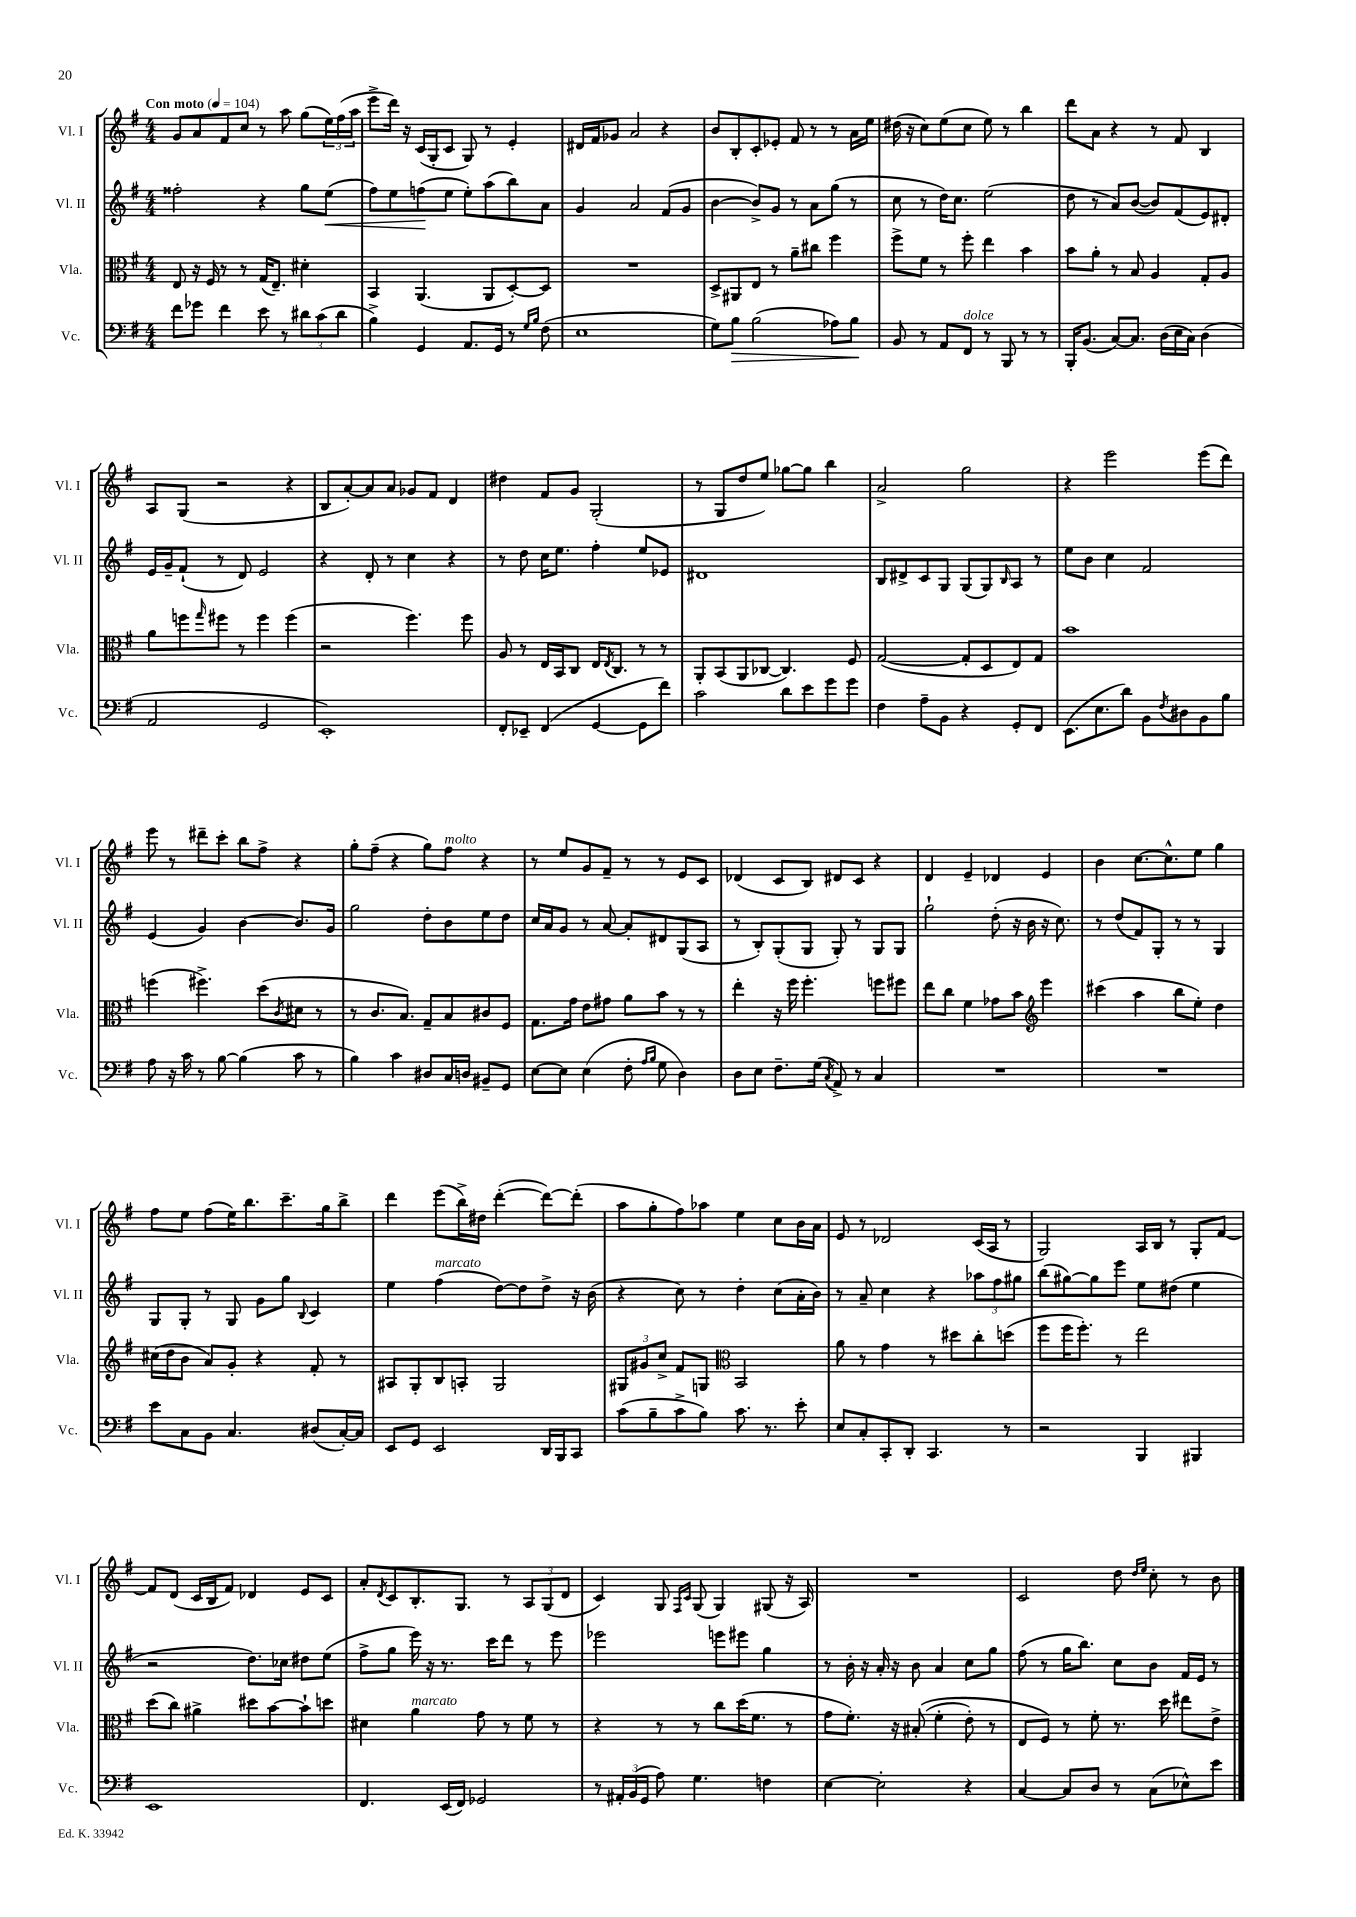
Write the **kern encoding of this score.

**kern	**kern	**kern	**kern
*staff4	*staff3	*staff2	*staff1
*clefF4	*clefC3	*clefG2	*clefG2
*k[f#]	*k[f#]	*k[f#]	*k[f#]
*M4/4	*M4/4	*M4/4	*M4/4
*MM104	*MM104	*MM104	*MM104
8f#	8E	2ff##'	8g
8g-	16r	.	8a
.	16F#	.	.
4f#	8r	.	8f#
.	8r	.	8cc
8e	(16G	4r	8r
.	8.E~)	.	.
8r	.	.	8aa
12d#	4d#'	8gg	(8gg
(12c	.	.	.
.	.	(8ee	24ee)
12d#	.	.	(24ff#
.	.	.	24aa
=	=	=	=
4B^)	4BB	8ff#)	8eee^
.	.	8ee	16ddd)
.	.	.	16r
4GG	(4.AA	(8ff	(16c
.	.	.	16G'
.	.	8ee	8c
8.AA	.	8ee')	8G)
.	8AA	(8aa	8r
16GG	.	.	.
8r	[8D')	8bb)	4e'
16qqG	.	.	.
16qqB	.	.	.
(8F#	8D]	8a	.
=	=	=	=
1E	1r	4g	16d#
.	.	.	16f#
.	.	.	8g-
.	.	2a	2a
.	.	(8f#	4r
.	.	8g	.
=	=	=	=
8G)	8D^	[4b	8b
8B	8AA#	.	8B'
(2B	8E	8b^])	8c'
.	8r	8g	8e-'
.	8a~	8r	8f#
.	8cc#	8a	8r
8A-)	4ff#	(8gg	8r
8B	.	8r	16a
.	.	.	16ee
=	=	=	=
8BB	8ff#^	8cc	(16dd#
.	.	.	16r
8r	8f#	8r	8cc)
8AA	8r	16dd)	(8ee
.	.	8.cc	.
8FF#	8ff#'	.	8cc
8r	4ee	(2ee	8ee)
8BBB	.	.	8r
8r	4b	.	4bb
8r	.	.	.
=	=	=	=
16BBB'	8b	8dd	8ddd
(8.BB	.	.	.
.	8a'	8r	8a
[8C)	8r	8a)	4r
8.C]	8B	([8b	.
.	4A	8b])	8r
(16D	.	.	.
16E	.	(8f#	8f#
16C)	.	.	.
(4D	8G'	8e)	4B
.	8A	8d#'	.
=	=	=	=
2AA	8a	16e	8A
.	.	16g~	.
.	8ff	(8f#`	(8G
.	16qqgg	.	.
.	8ff#	8r	2r
.	8r	8d)	.
2GG	4ff#	2e	.
.	(4ff#	.	4r
=	=	=	=
1EE')	2r	4r	8B
.	.	.	[8a')
.	.	8d'	8a]
.	.	8r	8a
.	4.ff#)	4cc	8g-
.	.	.	8f#
.	.	4r	4d
.	8ff#	.	.
=	=	=	=
8FF#'	8A	8r	4dd#
8EE-~	8r	8dd	.
(4FF#	16E	16cc	8f#
.	16BB	8.ee	.
.	8C	.	8g
[4GG	16E	4ff#'	(2G'
.	8qE	.	.
.	8.C	.	.
8GG]	8r	8ee	.
8f#)	8r	8e-	.
=	=	=	=
2c	8AA'	1d#	8r
.	(8BB	.	8G
.	8AA	.	8dd
.	[8C-	.	8ee)
8d	4.C-])	.	[8gg-
8e	.	.	8gg-]
8g	.	.	4bb
8g	8F#	.	.
=	=	=	=
4F#	([2G	8B	2a^
.	.	8d#^	.
8A~	.	8c	.
8BB	.	8G	.
4r	8G']	(8G	2gg
.	8D	8G)	.
.	.	16qqB	.
8GG'	8E)	8A	.
8FF#	8G	8r	.
=	=	=	=
(8.EE	1b	8ee	4r
.	.	8b	.
8.E	.	.	.
.	.	4cc	2eee
8d)	.	.	.
8BB	.	2f#	.
8qF#	.	.	.
8D#	.	.	.
8BB	.	.	(8eee
8B	.	.	8ddd)
=	=	=	=
8A	(4ff	(4e	8eee
16r	.	.	8r
16c	.	.	.
8r	4.ff#^)	4g)	8ddd#~
[8B	.	.	8ccc'
(4B]	.	[4b	8bb
.	(8dd	.	8ff#^
.	8qc	.	.
8c	8d#	8.b]	4r
8r	8r	.	.
.	.	16g	.
=	=	=	=
4B)	8r	2gg	8gg'
.	8.c	.	(8ff#~
4c	.	.	4r
.	8.B)	.	.
8D#	8G~	8dd'	8gg)
16C	8B	8b	8ff#
16D	.	.	.
8BB#~	8c#	8ee	4r
8GG	8F#	8dd	.
=	=	=	=
[8E	8.G	16cc	8r
.	.	16a	.
8E]	.	8g	8ee
.	16g	.	.
(4E	8e	8r	8g
.	8g#	[8a	8f#~
8F#'	8a	8a']	8r
16qqA	.	.	.
16qqB	.	.	.
8G	8b	8d#	8r
4D)	8r	(8G	8e
.	8r	8A	8c
=	=	=	=
8D	4ee'	8r	(4d-
8E	.	8B')	.
8.F#~	16r	(8G'	8c
.	16ff#	.	.
.	4.ff#'	8G	8B)
(16G	.	.	.
8qC	.	.	.
8AA^)	.	8G')	8d#
8r	.	8r	8c
4C	8ff	8G	4r
.	8ff#	8G	.
=	=	=	=
1r	8ee	2gg`	4d
.	8cc	.	.
.	4f#	.	4e~
.	8g-	(8dd'	4d-
.	8b	16r	.
.	.	16b	.
*	*clefG2	*	*
.	4eee	16r	4e
.	.	8.cc)	.
=	=	=	=
1r	(4ccc#	8r	4b
.	.	(8dd	.
.	4aa	8f#)	[8.cc
.	.	8G'	.
.	.	.	8.cc^^]
.	8bb	8r	.
.	8ee')	8r	8ee
.	4dd	4G	4gg
=	=	=	=
8e	(16cc#	8G	8ff#
.	16dd	.	.
8C	8b	8G'	8ee
8BB	8a)	8r	(8ff#
4.C	8g'	8G	16ee)
.	.	.	8.bb
.	4r	8g	.
.	.	8gg	8.ccc~
.	.	8qqB	.
(8D#	8f#'	4c	.
.	.	.	16gg
[16C')	8r	.	8bb^
16C]	.	.	.
=	=	=	=
8EE	8A#	4ee	4ddd
8GG	8G'	.	.
2EE	8B	(4ff#	(8eee
.	8A'	.	16bb^)
.	.	.	16dd#
.	2G	[8dd)	([4ddd'
.	.	8dd]	.
16DD	.	8dd^	8ddd_)
16BBB	.	.	.
8CC	.	16r	(8ddd']
.	.	(16b	.
=	=	=	=
(8c	12G#	4r	8aa
.	12g#	.	.
8B~	.	.	8gg'
.	12cc^	.	.
8c^	8f#	8cc)	8ff#)
8B)	8G	8r	8aa-
*	*clefC3	*	*
8.c	2BB	4dd'	4ee
8.r	.	.	.
.	.	(8cc	8cc
8e'	.	16a'	16b
.	.	16b)	16a
=	=	=	=
8E	8a	8r	8e
8C'	8r	8a~	8r
8CC'	4g	4cc	2d-
8DD'	.	.	.
4.CC	8r	4r	.
.	8dd#	.	.
.	8cc'	12aa-	(16c
.	.	.	16A
.	.	12ff#	.
8r	(8dd	.	8r
.	.	12gg#	.
=	=	=	=
2r	8ff#	(8bb	2G)
.	16ff#	[8gg#)	.
.	8.ff#')	.	.
.	.	8gg#]	.
.	8r	8eee	.
4BBB	2ee	8ee	16A
.	.	.	16B
.	.	(8dd#	8r
4BBB#	.	4ee	8G'
.	.	.	[8f#
=	=	=	=
1EE	(8dd	2r	8f#]
.	8cc)	.	(8d
.	4a#^	.	16c
.	.	.	16B
.	.	.	8f#)
.	8dd#	8.dd)	4d-
.	[8b	.	.
.	.	16cc-	.
.	8b`]	8dd#	8e
.	8dd	(8ee	8c
=	=	=	=
4.FF#	4d#	8ff#^	8a'
.	.	.	8qd
.	.	8gg	8c
.	4a	16eee)	8.B'
.	.	16r	.
(16EE	.	8.r	.
16FF#)	.	.	8.G
2GG-	8g	.	.
.	.	16ccc	.
.	8r	8ddd	8r
.	8f#	8r	12A
.	.	.	(12G
.	8r	8eee	.
.	.	.	12d
=	=	=	=
8r	4r	2eee-	4c)
24AA#'	.	.	.
(24BB	.	.	.
24GG	.	.	.
8A)	8r	.	8G
.	.	.	16qqF#
.	.	.	16qqc
4.G	8r	.	(8G
.	8cc	8eee	4G)
.	(16dd	8eee#	.
.	8.f#	.	.
4F	.	4gg	(8G#
.	8r	.	16r
.	.	.	16A)
=	=	=	=
[4E	8g	8r	1r
.	8.f#')	16b'	.
.	.	16r	.
2E']	.	16a'	.
.	16r	16r	.
.	&((8B#'	8b	.
.	4f#'	4a	.
4r	8e')	8cc	.
.	8r	8gg	.
=	=	=	=
[4C	8E	(8ff#	2c
.	8F#&)	8r	.
8C]	8r	16gg	.
.	.	8.bb)	.
8D	8f#'	.	.
8r	8.r	8cc	8dd
.	.	.	16qqdd
.	.	.	16qqee
(8C	.	8b	8cc'
.	16dd	.	.
8E-^^)	8ee#	16f#	8r
.	.	16e	.
8e	8e^	8r	8b
==	==	==	==
*-	*-	*-	*-
